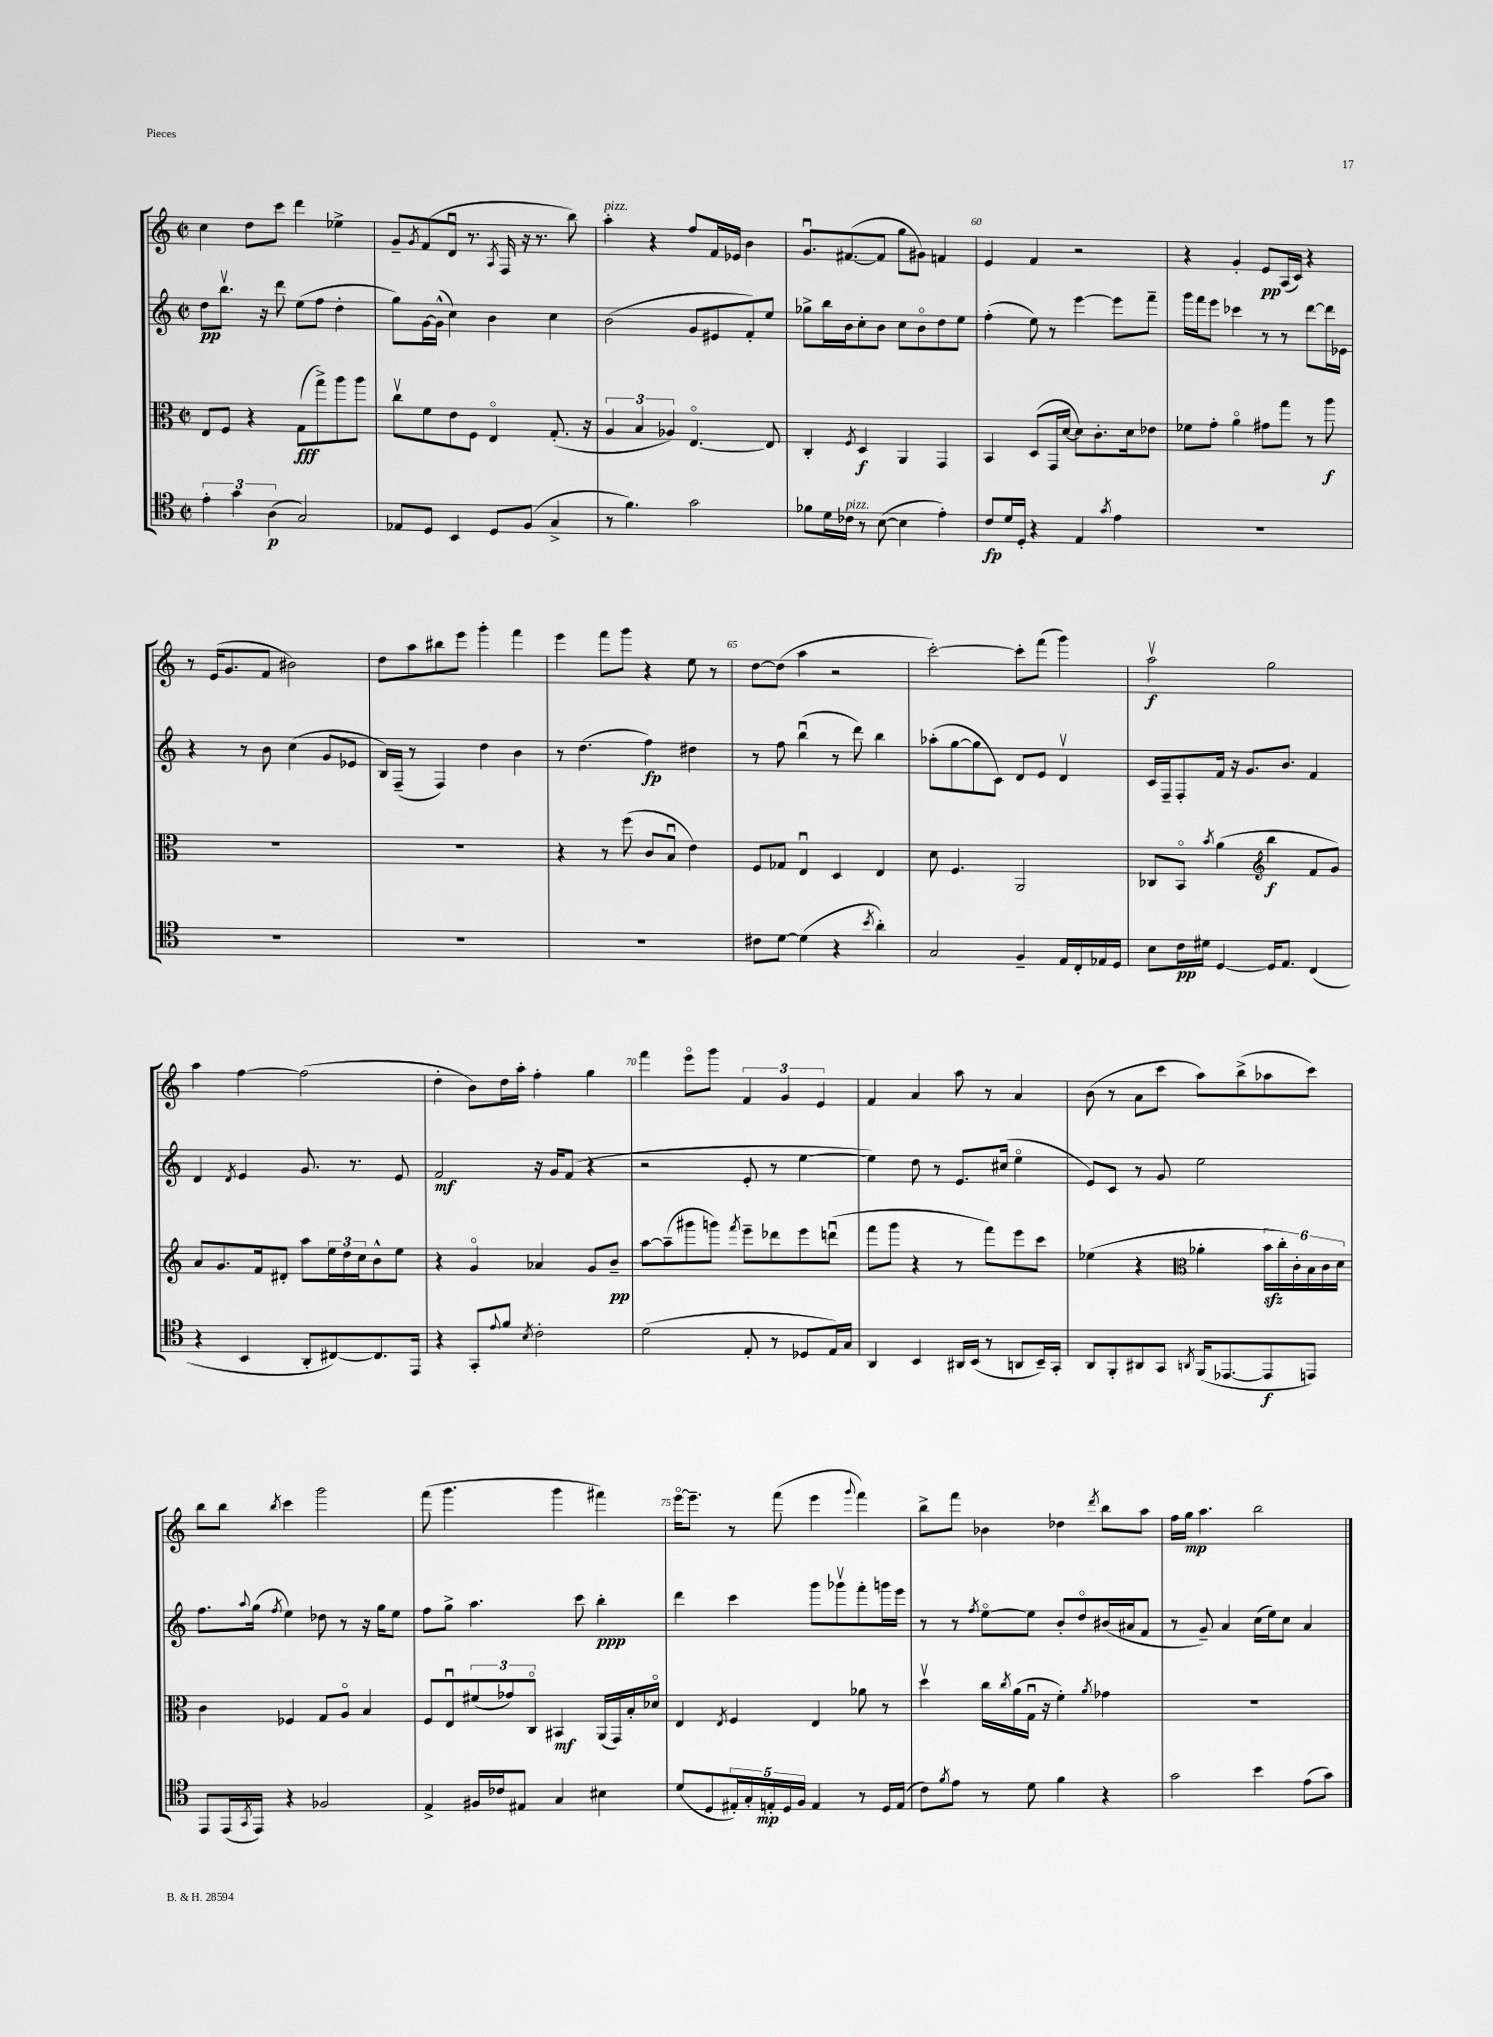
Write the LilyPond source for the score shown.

<<
\new StaffGroup <<
\new Staff = "s0" {
    \clef treble \key c \major \defaultTimeSignature \time 2/2
    c''4 d''8 c'''8 d'''4 ees''4-> |
    g'8-- \acciaccatura { g'8 } f'8( d'8\downbow r8. \acciaccatura { a8 } f16 r16 r8. b''8) |
    a''4-.^\markup { \italic "pizz." } r4 f''8 f'16 ees'16 b'4 |
    g'8.\downbow fis'8.~( fis'8 g''8 gis'8) f'4 |
    e'4 f'4 r2 |
    r4 g'4-. e'8\pp a16( c'16) r4 |
    r8 e'16( g'8. f'8 bis'2) |
    d''8 a''8 bis''8 e'''8 g'''4-. f'''4 |
    e'''4 f'''8 g'''8 r4 e''8 r8 |
    d''8~ d''8( a''4 r2 |
    c'''2~-.) c'''8-. f'''8( g'''4) |
    a''2\upbow\f g''2 |
    a''4 f''4~ f''2( |
    d''4-. b'8) d''16 a''16-. f''4-. g''4 |
    f'''4 e'''8\flageolet g'''8 \tuplet 3/2 { f'4 g'4 e'4 } |
    f'4 a'4 a''8 r8 a'4 |
    b'8( r8 a'8 c'''8 a''8) b''8->( aes''8 c'''8) |
    b''8 b''8 \acciaccatura { b''8 } c'''4 g'''2 |
    f'''8( g'''4. g'''4 fis'''4) |
    e'''16~\flageolet e'''8.-- r8 f'''8( e'''4 \appoggiatura { g'''8 } f'''4) |
    b''8-> f'''8 bes'4 des''4 \acciaccatura { d'''8 } b''8 a''8 |
    f''16 g''16\mp a''4. b''2 \bar "|." |
}
\new Staff = "s1" {
    \clef treble \key c \major \defaultTimeSignature \time 2/2
    d''8\pp b''8.\upbow r16 d'''8 e''8( f''8 d''4-. |
    g''8) g'16~ g'16-^( c''4) b'4 c''4 |
    b'2( g'8 eis'8 f'8-.) e''8 |
    ges''8-> b''16 b'16 c''8-. b'8 c''8 b'8\flageolet d''8 e''8 |
    f''4-.( e''8) r8 e'''4~ e'''8 f'''8-- |
    g'''16 f'''16 e'''8 ces'''4 r8 r8 d'''8~ d'''16 ees'16 |
    r4 r8 b'8 c''4( g'8 ees'8 |
    b16) f16--( r8 f4) d''4 b'4 |
    r8 d''4.( f''4\fp) dis''4 |
    r8 f''8 b''4\downbow( r8 d'''8) b''4 |
    aes''8-.( g''8~ g''8 c'8) d'8 e'8 d'4\upbow |
    c'16 f16-- f8-. f'16 r16 g'8. b'8. f'4 |
    d'4 \acciaccatura { d'8 } e'4 g'8. r8. e'8 |
    f'2\mf r16 g'16 f'8( r4 |
    r2 e'8-. r8 e''4~ |
    e''4) d''8 r8 e'8. cis''16( e''4\flageolet |
    e'8) c'8 r8 g'8 e''2 |
    f''8. \appoggiatura { a''8 } g''16( \acciaccatura { f''8 } e''4) des''8 r8 r16 g''16 e''8 |
    f''8 g''8-> a''4. c'''8 b''4-.\ppp |
    d'''4 c'''4 g'''8 ges'''8\upbow f'''8-. g'''16 e'''16 |
    r8 r8 \acciaccatura { f''8 } e''8~\flageolet e''8 b'8-. d''8\flageolet bis'16( ais'16 f'8 |
    r8 g'8--) a'4 c''16( e''16) c''8 a'4 \bar "|." |
}
\new Staff = "s2" {
    \clef alto \key c \major \defaultTimeSignature \time 2/2
    e8 f8 r4 g8\fff( g''8->) a''8 a''8 |
    c''8\upbow f'8 e'8 f8 e4\flageolet g8.-.( r16 |
    \tuplet 3/2 { a4 b4 aes4) } e4.~\flageolet e8 |
    c4-. \acciaccatura { f8 } d4\f a,4 g,4 |
    b,4 d8( g,16 d'16~ d'8) c'8.-. d'16 ees'8 |
    fes'8 g'8-. a'4\flageolet gis'8 g''8 r8 a''8\f |
    R1 |
    R1 |
    r4 r8 f''8( c'8 b8\downbow e'4) |
    f8 ges8 e4\downbow d4 e4 |
    d'8 f4. a,2 |
    ces8 b,8\flageolet \acciaccatura { b'8 } a'4( \clef treble b''4\f f'8 g'8) |
    a'8 g'8. f'16 dis'8-. a''8 \tuplet 3/2 { e''16 d''16 c''16 } b'8-^ e''8 |
    r4 g'4\flageolet aes'4 g'8 b'8--\pp |
    a''8~ a''8--( gis'''8 g'''8) \acciaccatura { f'''8 } e'''8-- des'''8 e'''8 d'''8\downbow( |
    f'''8 g'''8 r4 r8 f'''8) e'''8 c'''8 |
    ees''4( r4 \clef alto aes'4-. \tuplet 6/4 { b'16\sfz c''16-.) c'16-. b16 c'16 d'16 } |
    c'4 fes4 g8 a8\flageolet b4 |
    f8 e8\downbow \tuplet 3/2 { fis'8( ges'8) c8\flageolet } bis,4\mf a,16( g,16) b16-. des'16\flageolet |
    e4 \acciaccatura { e8 } f4 e4 aes'8 r8 |
    d''4\upbow c''16 \acciaccatura { c''8 } a'16( g16\downbow r16 f'4-.) \acciaccatura { a'8 } ges'4 |
    R1 \bar "|." |
}
\new Staff = "s3" {
    \clef tenor \key c \major \defaultTimeSignature \time 2/2
    \tuplet 3/2 { e'4-. g'4 a4\p( } g2) |
    ees8 d8 b,4 d8 f8( g4-> |
    r8 f'4.) g'2 |
    fes'8 d'16 ces'16^\markup { \italic "pizz." } r8 b8~( b4 e'4-.) |
    c'8\fp d'16 d16-. r4 e4 \acciaccatura { g'8 } e'4 |
    R1 |
    R1 |
    R1 |
    R1 |
    cis'8 d'8~ d'4( r4 \acciaccatura { b'8 } a'4-.) |
    g2 f4-- e16 c16-. ees16 d16 |
    b8 c'16\pp dis'16 d4~ d16 e8. c4( |
    r4 b,4 a,8-. cis8~) cis8. e,16 |
    r4 g,8-. \appoggiatura { e'8 } f'8 \acciaccatura { b8 } c'2-. |
    d'2( e8-. r8 des8 e16) g16 |
    a,4 b,4 ais,16 b,16( r8 a,8 b,16--) g,16-. |
    a,8 f,8-. ais,8 g,8 \acciaccatura { a,8 } f,16( ees,8.~ ees,8\f e,8) |
    e,8 e,16( \acciaccatura { g,8 } e,16) r4 fes2 |
    e4-> fis16 ces'16 eis8 g4 bis4 |
    d'8( d8 \tuplet 5/4 { eis16-.) g16-. e16-.\mp d16 f16 } e4 r8 d16 e16( |
    c'8) \acciaccatura { f'8 } e'8 r8 d'8 f'4 r4 |
    g'2 b'4 e'8( g'8) \bar "|." |
}
>>
>>
\layout { \context { \Score currentBarNumber = #56 \override BarNumber.break-visibility = ##(#f #t #t) barNumberVisibility = #(every-nth-bar-number-visible 5) } }
